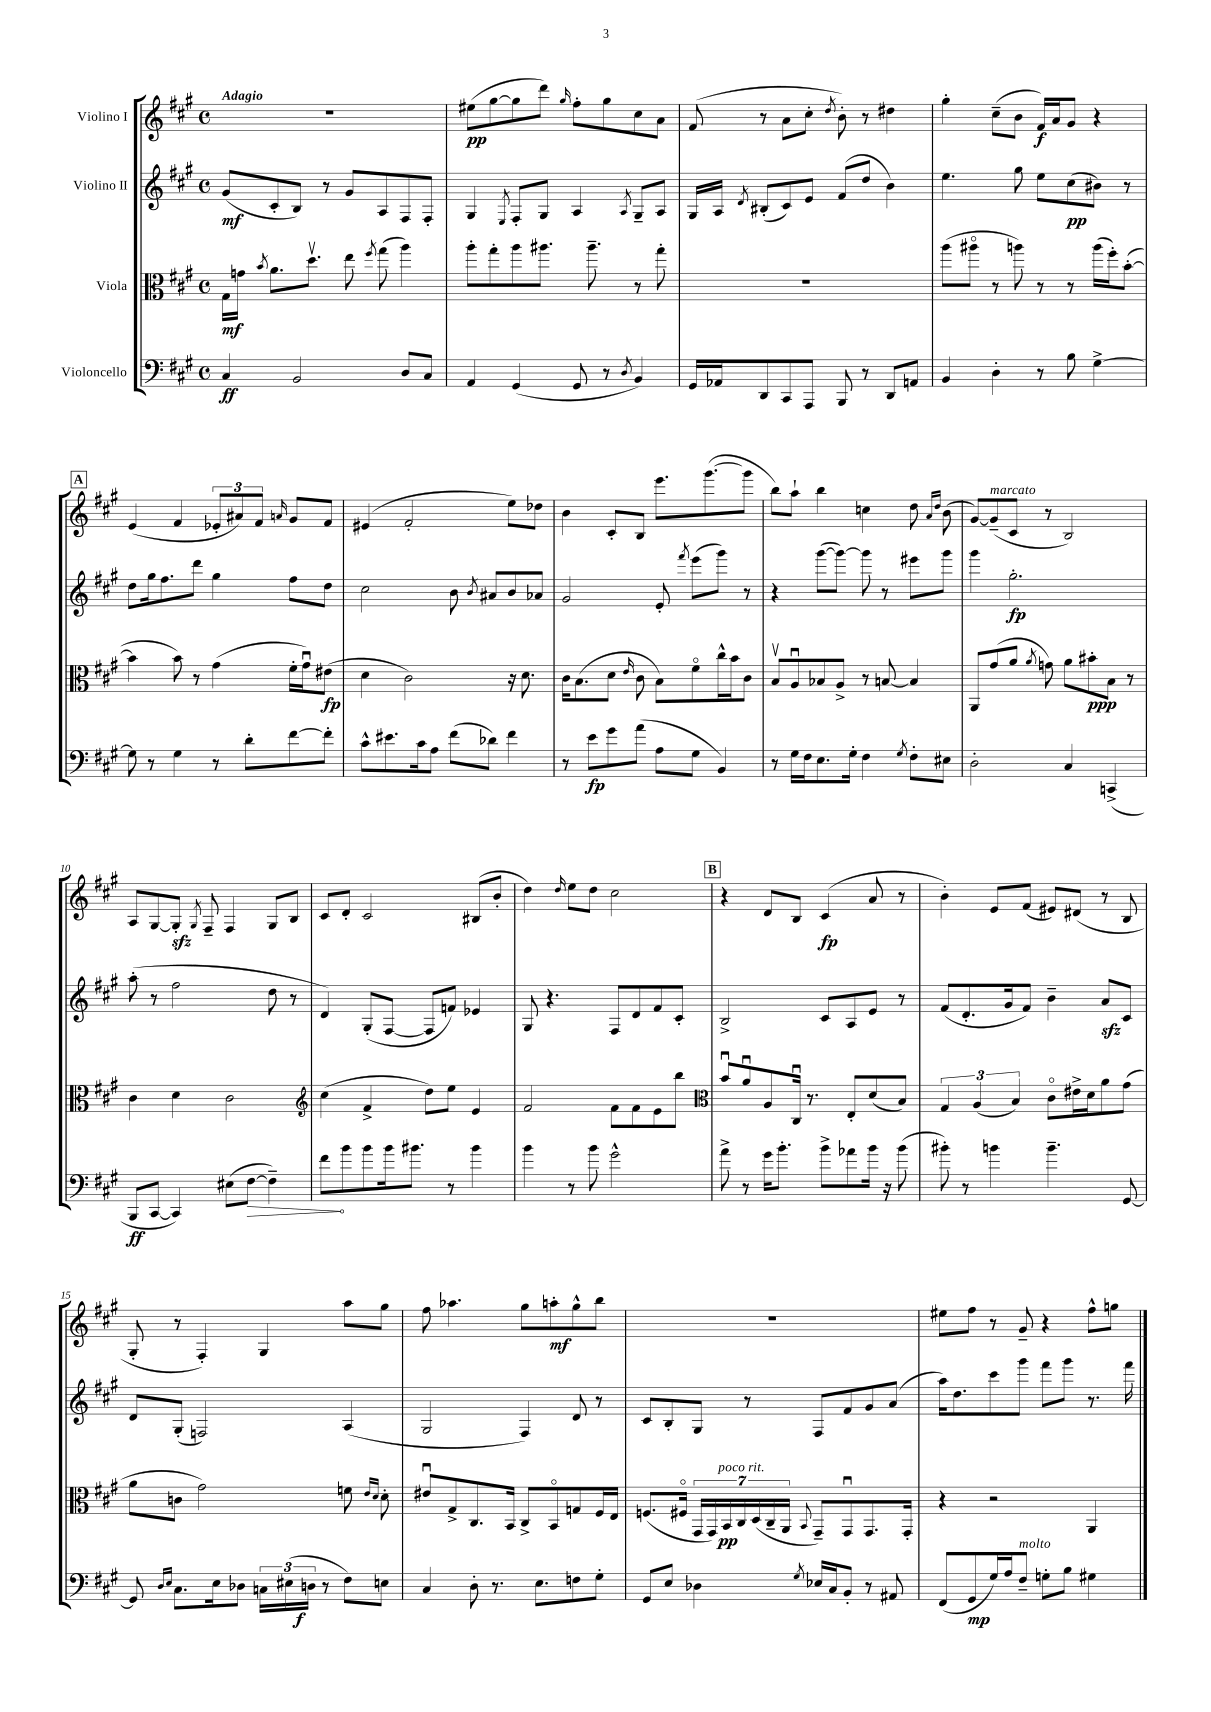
<<
\new StaffGroup <<
\new Staff = "s0" \with { instrumentName = "Violino I" } {
    \clef treble \key a \major \defaultTimeSignature \time 4/4 \tempo "Adagio"
    \autoBeamOff R1 |
    eis''8[\pp( gis''8~ gis''8 d'''8]) \grace { gis''16 } fis''8[-. gis''8 cis''8 a'8] |
    fis'8( r8 a'8[ cis''8]-. \acciaccatura { d''8 } b'8-.) r8 dis''4 |
    gis''4-. cis''8[--( b'8] fis'16[\f) a'16 gis'8] r4 |
    \mark \markup { \box "A" } e'4( fis'4 \tuplet 3/2 { ees'8[-. ais'8) fis'8] } \grace { a'16 } gis'8[ fis'8] |
    eis'4( fis'2-. e''8[) des''8] |
    b'4 cis'8[-. b8] e'''8.[ gis'''8.~( gis'''8] |
    b''8[) a''8]-! b''4 c''4 d''8 \grace { a'16[ d''16] } b'8( |
    gis'8[~) gis'8--^\markup { \italic "marcato" }( cis'8] r8 b2) |
    a8[ gis8~ gis8]-.\sfz \acciaccatura { gis8 } fis8-- fis4 gis8[ b8] |
    cis'8[ d'8]-. cis'2 bis8[( b'8]-. |
    d''4) \grace { d''16 } e''8[ d''8] cis''2 |
    \mark \markup { \box "B" } r4 d'8[ b8] cis'4\fp( a'8 r8 |
    b'4-.) e'8[ fis'8]( eis'8[) dis'8]( r8 b8 |
    gis8-. r8 fis4-.) gis4 a''8[ gis''8] |
    fis''8 aes''4. gis''8[ a''8-.\mf gis''8-^ b''8] |
    R1 |
    eis''8[ fis''8] r8 gis'8-- r4 fis''8[-^ g''8] \bar "|." |
}
\new Staff = "s1" \with { instrumentName = "Violino II" } {
    \clef treble \key a \major \defaultTimeSignature \time 4/4
    \autoBeamOff gis'8[\mf( cis'8-. b8]) r8 gis'8[ a8 fis8 fis8]-. |
    gis4 \acciaccatura { e8 } fis8[-. gis8] a4 \acciaccatura { a8 } gis8[-- a8] |
    gis16[ a16] \acciaccatura { d'8 } bis8[-.( cis'8) e'8] fis'8[( d''8] b'4) |
    e''4. gis''8 e''8[ cis''8\pp( bis'8]) r8 |
    \mark \markup { \box "A" } d''8[ gis''16 fis''8. d'''8] gis''4 fis''8[ d''8] |
    cis''2 b'8 \acciaccatura { b'8 } ais'8[ b'8 aes'8] |
    gis'2 e'8-. \acciaccatura { fis'''8 } e'''8[( gis'''8]) r8 |
    r4 gis'''8[~( gis'''8]~) gis'''8 r8 eis'''8[ gis'''8] |
    gis'''4 gis''2.-.\fp |
    a''8-.( r8 fis''2 d''8 r8 |
    d'4) gis8[-.( fis8]~ fis8[ f'8]) ees'4 |
    gis8 r4. fis8[ d'8 fis'8 cis'8]-. |
    \mark \markup { \box "B" } b2-> cis'8[ a8 e'8] r8 |
    fis'8[( d'8.-. gis'16 fis'8]) b'4-- a'8[\sfz cis'8] |
    d'8[ gis8]-.( f2) a4( |
    gis2 fis4) d'8 r8 |
    cis'8[ b8-. gis8] r8 fis8[ fis'8 gis'8 a'8]( |
    a''16[) d''8. cis'''8 gis'''8] fis'''8[ gis'''8] r8. fis'''16 \bar "|." |
}
\new Staff = "s2" \with { instrumentName = "Viola" } {
    \clef alto \key a \major \defaultTimeSignature \time 4/4
    \autoBeamOff gis16[\mf g'16] \acciaccatura { b'8 } a'8.[ d''8.]\upbow e''8 \acciaccatura { fis''8 } gis''8( a''4) |
    a''8[-. gis''8-. a''8 ais''8.] ais''8.-- r8 gis''8-. |
    R1 |
    a''8[( ais''8]\flageolet r8 a''8) r8 r8 a''16[( fis''16-.) b'8]~-.( |
    \mark \markup { \box "A" } b'4 b'8) r8 gis'4( fis'16[-. gis'16\downbow) eis'8]\fp( |
    d'4 cis'2) r16 d'8. |
    cis'16[ b8.( d'8] \grace { e'16 } cis'8 b8[) fis'8\flageolet cis''16-^ b'16 cis'8] |
    b8[\upbow a8\downbow bes8 a8]-> r8 b8~ b4 |
    a,8[ gis'8( a'8] \acciaccatura { a'8 } g'8) a'8[ bis'8-.\ppp b8] r8 |
    cis'4 d'4 cis'2 |
    \clef treble cis''4( fis'4-> d''8[) e''8] e'4 |
    fis'2 fis'8[ fis'8 e'8 b''8] |
    \mark \markup { \box "B" } \clef alto b'8[\downbow a'8\downbow a8 cis16]\downbow r8. e8[-. d'8( b8]) |
    \tuplet 3/2 { gis4 a4( b4) } cis'8[\flageolet eis'16-> d'16 a'8 gis'8]( |
    a'8[ c'8] gis'2) f'8 \grace { e'16[ d'16] } d'8-. |
    eis'8[\downbow gis8-> cis8. b,16] cis8[-> b,8\flageolet g8 fis16 e16] |
    f8.[( fis16]\flageolet \tuplet 7/4 { gis,16[ gis,16) b,16\pp^\markup { \italic "poco rit." } cis16 d16( cis16-- a,16] } \appoggiatura { b,8 } gis,8[--) gis,8\downbow gis,8. gis,16]-. |
    r4 r2 a,4 \bar "|." |
}
\new Staff = "s3" \with { instrumentName = "Violoncello" } {
    \clef bass \key a \major \defaultTimeSignature \time 4/4
    \autoBeamOff cis4\ff b,2 d8[ cis8] |
    a,4 gis,4( gis,8 r8 \acciaccatura { d8 } b,4) |
    gis,16[ aes,16 d,8 cis,8 a,,8] b,,8 r8 d,8[ a,8] |
    b,4 d4-. r8 b8 gis4~-> |
    \mark \markup { \box "A" } gis8 r8 gis4 r8 d'8[-. fis'8~ fis'8]-. |
    cis'8[-^ eis'8. cis'16 a8] fis'8[( des'8]) fis'4 |
    r8 e'8[\fp gis'8 a'8]( a8[ gis8] b,4) |
    r8 gis16[ fis16 e8. gis16]-. fis4 \acciaccatura { gis8 } fis8[-. eis8] |
    d2-. cis4 c,4->( |
    b,,8[\ff cis,8]~ cis,4) eis8[( \once \override Hairpin.circled-tip = ##t fis8]~\> fis4--) |
    fis'8[\! b'8 b'8 b'16 bis'8.] r8 bis'4 |
    b'4 r8 b'8 gis'2-^ |
    \mark \markup { \box "B" } a'8-> r8 gis'16[ b'8.]-. b'8[-> aes'8 b'16] r16 b'8( |
    bis'8-.) r8 b'4 b'4.-- gis,8~ |
    gis,8 \grace { d16[ e16] } cis8.[ e16 des8] \tuplet 3/2 { c16[ eis16( d16]\f } r8 fis8[) e8] |
    cis4 d8-. r8. e8.[ f8 gis8]-. |
    gis,8[ e8] des4 \acciaccatura { gis8 } ees16[ cis16 b,8]-. r8 ais,8 |
    fis,8[( gis,8\mp gis16) a16 fis8]--^\markup { \italic "molto" } g8[-. b8] gis4 \bar "|." |
}
>>
>>
